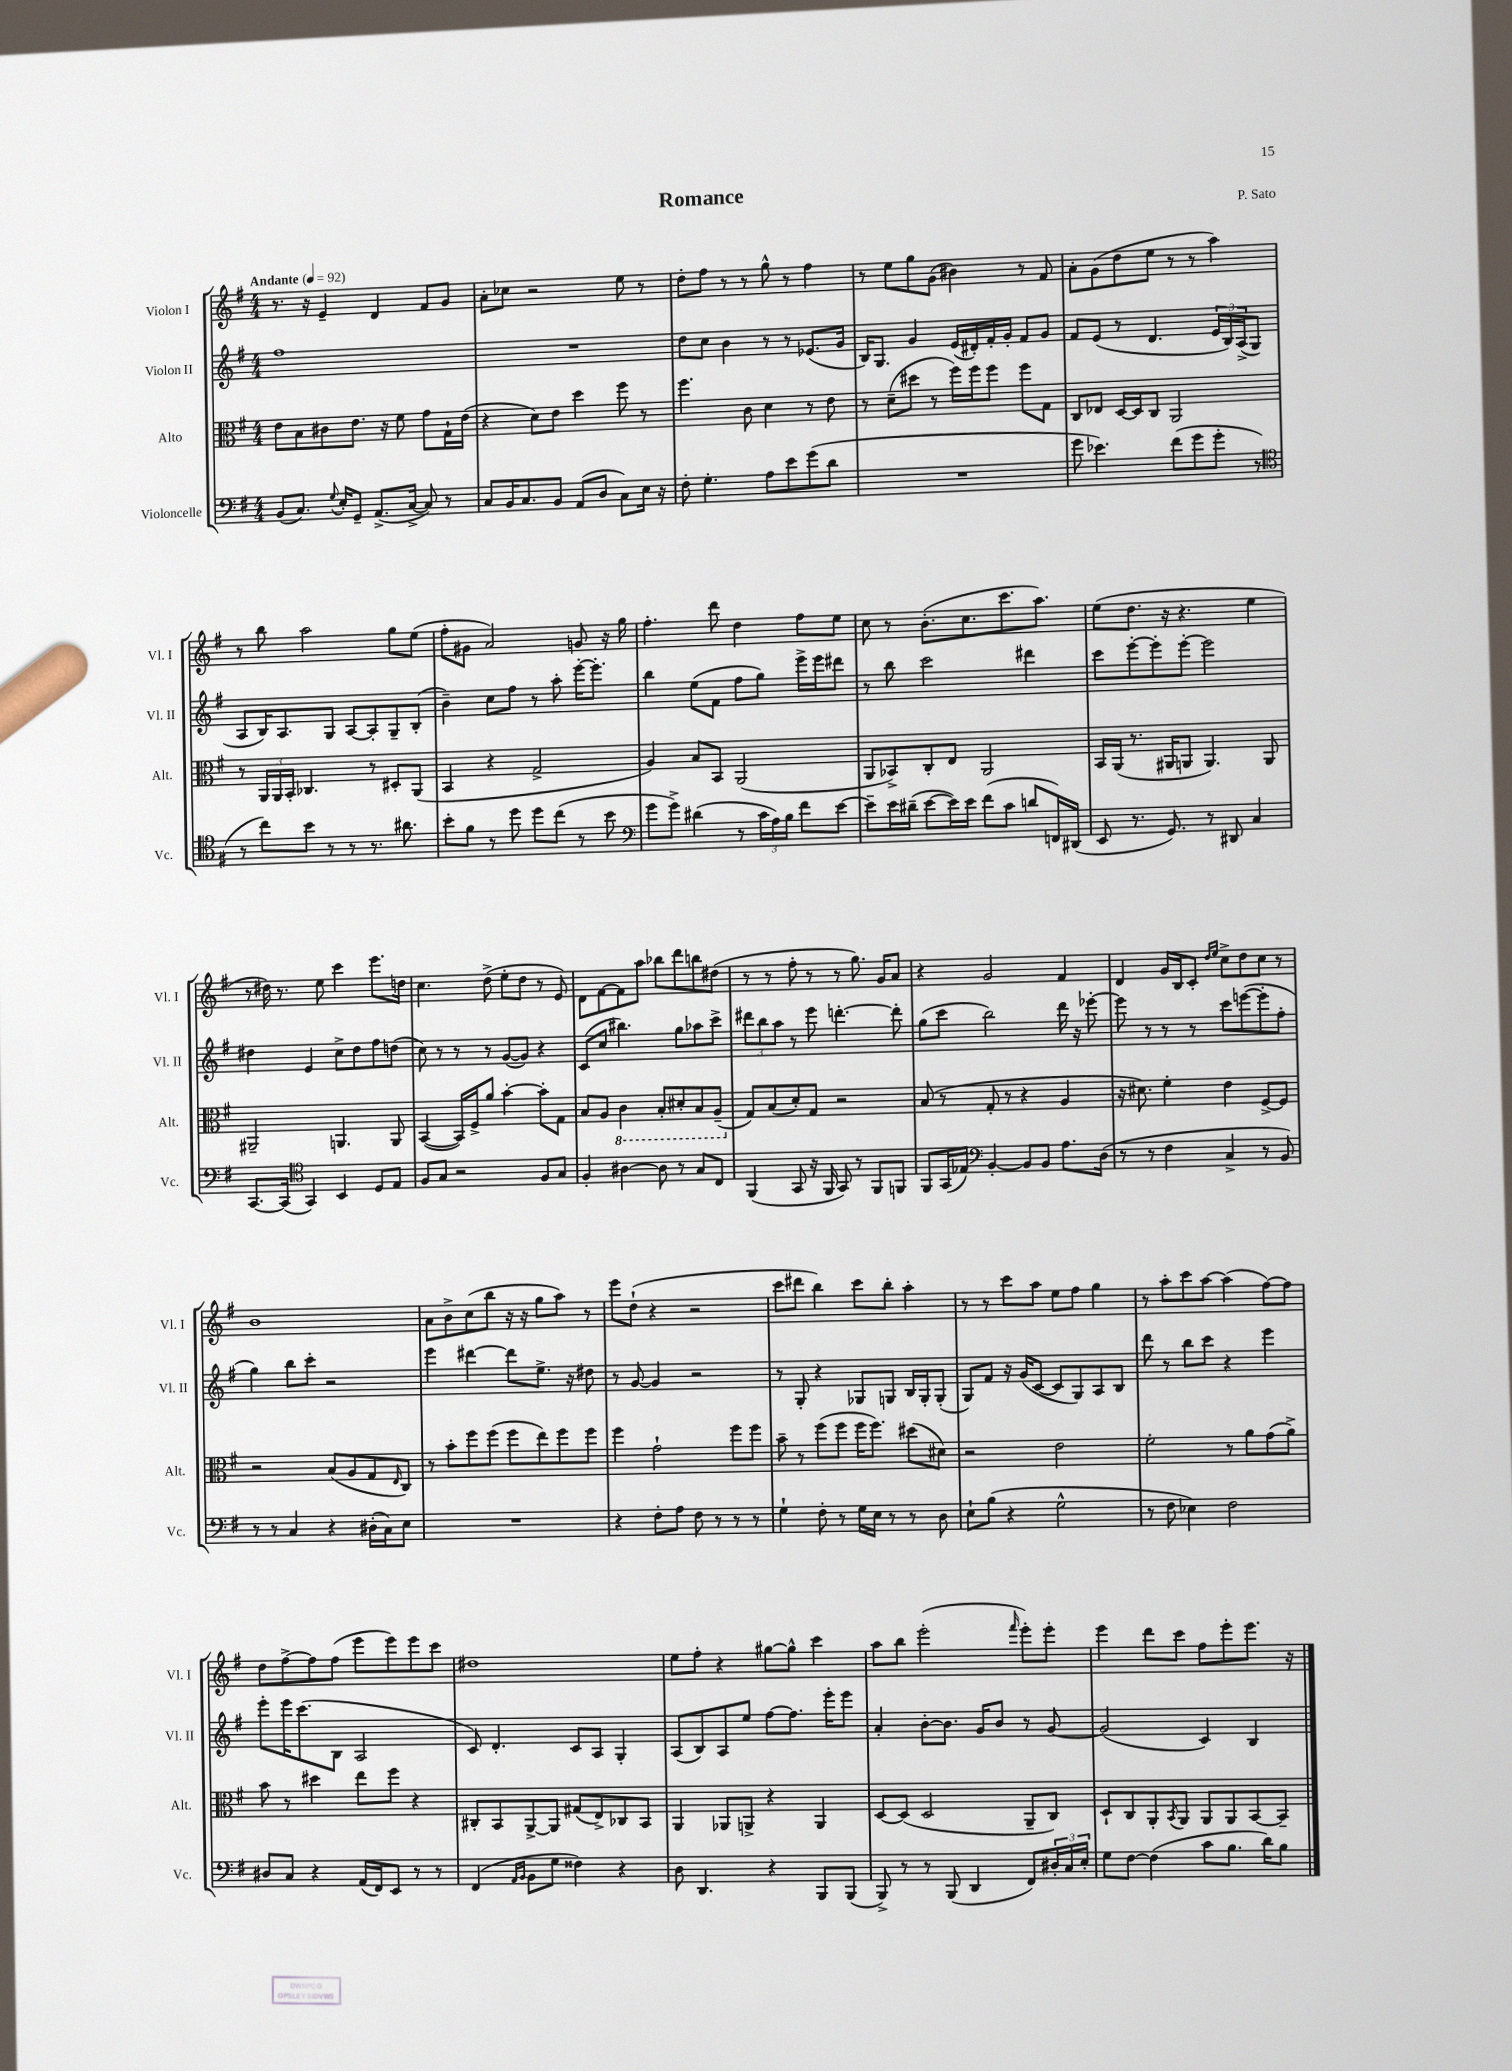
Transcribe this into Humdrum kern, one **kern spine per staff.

**kern	**kern	**kern	**kern
*staff4	*staff3	*staff2	*staff1
*clefF4	*clefC3	*clefG2	*clefG2
*k[f#]	*k[f#]	*k[f#]	*k[f#]
*M4/4	*M4/4	*M4/4	*M4/4
*MM92	*MM92	*MM92	*MM92
(8BB	8e	1ff#	8.r
8.C)	8B	.	.
.	.	.	16r
.	8c#	.	4e~
8qqG	.	.	.
16E'	.	.	.
8GG~	8.e	.	.
(8.AA^	.	.	4d
.	16r	.	.
.	8f#	.	.
[16C^	.	.	.
8C])	8g	.	8f#
8r	16G`	.	8g
.	(16e	.	.
=	=	=	=
8C	4r	1r	8a'
16BB	.	.	8cc-
8.C	.	.	.
.	8d)	.	2r
8BB	8e	.	.
(8AA	4dd	.	.
8D	.	.	.
8C)	8ff#	.	8ee
16E	8r	.	8r
16r	.	.	.
=	=	=	=
8F#'	4.ff#	8dd	8dd'
4.G'	.	8cc	8ff#
.	.	4b	8r
.	8c	.	8r
8A	4d	8r	8gg^^
8e	.	8r	8r
(8g	8r	(8.e-	4ff#
8d	8e	.	.
.	.	16g	.
=	=	=	=
1r	8r	16B)	8r
.	.	8.G	.
.	(8d~	.	8ee
.	8dd#	4g	8gg
.	8r	.	(8g
.	16ff#)	(16e	4b#)
.	16ff#	16d#')	.
.	8ff#	16f#'	.
.	.	16g'	.
.	8ff#	8f#	8r
.	8G	8g	8f#
=	=	=	=
8g	8C	8f#	8a'
4.e-)	8E-	(8e	(8g
.	[16D	8r	8dd
.	16D]	.	.
.	8C	4.d	8ee
(8f#	2AA	.	8r
8g	.	.	8r
8g'	.	24e	4aa)
.	.	24B)	.
.	.	(24A^	.
8r	.	8G	.
=	=	=	=
*clefC4	*	*	*
8r	8r	8A	8r
8cc)	24AA	16B)	8bb
.	24AA	.	.
.	.	8.A	.
.	24BB'	.	.
8b	4.C-	.	2aa
8r	.	8G	.
8r	.	[8A	.
8.r	8r	8A']	.
.	8D#'	8G~	8gg
8.a#	.	.	.
.	(8AA	(8B'	(8ee
=	=	=	=
8b'	4BB	4b~)	8ff#'
8f#	.	.	8g#
8r	4r	8cc	2a)
8dd	.	8ff#	.
8dd	2G^	8r	.
(8cc	.	8aa'	.
8r	.	[16eee'	8g
.	.	8.eee']	.
8b	.	.	16r
.	.	.	16gg
=	=	=	=
*clefF4	*	*	*
8g	4A)	4bb	4.ff#'
8g^)	.	.	.
(4d#	8B	(8ee	.
.	8BB	8f#	8ddd
8r	(2AA	8ff#	4dd
24c	.	8gg)	.
24A)	.	.	.
24B	.	.	.
8f#	.	16eee^	8ff#
.	.	16eee	.
[8e	.	8ddd#	8ee
=	=	=	=
8e~]	8AA	8r	8cc
16e	8BB-^)	8bb	8r
(16d#~	.	.	.
[8e	8C'	2ccc	(8.b'
16e])	8E	.	.
16e	.	.	8.cc
(8f#	2AA	.	.
8c	.	.	8.ccc
8d	.	4ddd#	.
.	.	.	8.aa)
16FF)	.	.	.
(16DD#	.	.	.
=	=	=	=
8EE	16BB	8ccc	(8ee
.	(16AA	.	.
8.r	8.r	[8eee'	8.dd
.	.	8eee']	.
8.GG)	16AA#	.	16r
.	8AA	[8eee'	4.r
8r	4.AA)	2eee]	.
8DD#	.	.	.
4C	.	.	4ee
.	8AA	.	.
=	=	=	=
[8.CC	2AA#~	4dd#	8r
.	.	.	16dd#)
(16CC]	.	.	8.r
*clefC4	*	*	*
4GG)	.	4e	.
.	.	.	8ee
4BB	4.AA	8cc^	4ccc
.	.	8dd#	.
8D	.	8ff#	8.eee
8E	8AA	(8dd	.
.	.	.	16dd
=	=	=	=
8F#	([4BB	8cc)	4.cc
8G	.	8r	.
2r	16BB])	8r	.
.	16F#^	.	.
.	8a	8r	(8dd^
.	[4b'	([8g	8ee'
.	.	8g])	8dd
8F#	8b']	4r	8r
8G	8G	.	8e)
=	=	=	=
4F#'	8B	(8c	8d
.	8A	8cc	[8f#
[4A#	4C	4.bb#)	8f#]
.	.	.	8aa
8A#]	8BB'	.	8bb-
8r	8D#'	8gg	8ddd
8G	8BB	8aa-	8bb
8C	(8AA~	8ccc^	(8dd#
=	=	=	=
(4FF#	8G)	12ddd#	8r
.	.	12bb	.
.	(8B	.	8r
.	.	12aa	.
8GG	8d')	8r	8ff#'
16r	8G	8eee	8r
16FF#	.	.	.
8GG)	2r	[4.ddd'	8r
8r	.	.	8.gg)
8FF#	.	.	.
.	.	.	16g
8FF	.	8ddd']	8a
=	=	=	=
8FF#	(8B	(8gg	4r
(16GG	8r	8ccc	.
16E-)	.	.	.
*clefF4	*	*	*
[4BB'	8G'	2bb)	2g
.	8r	.	.
8BB]	4r	.	.
8BB	.	.	.
8.A	4A	16ddd	4f#
.	.	16r	.
.	.	[8eee-'	.
(16D	.	.	.
=	=	=	=
8r	16r	8eee-]	4d
.	8.d#)	.	.
8r	.	8r	.
4F#	4f#'	8r	16g
.	.	.	16B
.	.	8r	8c'
.	.	.	16qqdd
.	.	.	16qqee
4C^	4e	8ccc	8cc^
.	.	([8eee	8dd
8r	[8F#^	8eee']	8cc
8BB)	8F#]	8ff#'	8r
=	=	=	=
8r	2r	4gg)	1b
8r	.	.	.
4C	.	8bb	.
.	.	8ccc'	.
4r	(8B	2r	.
.	8A	.	.
(16D#'	8G	.	.
16C)	.	.	.
.	16qqE	.	.
8E	8C)	.	.
=	=	=	=
1r	8r	4eee	8a
.	8b'	.	8b^
.	8ff#	[4ddd#	(8cc
.	(8ff#	.	8bb
.	8ff#	8ddd#]	16r
.	.	.	16r
.	8ee)	8.ee^	8gg
.	8ff#	.	8aa)
.	.	16r	.
.	8ff#	8dd#	8r
=	=	=	=
4r	4ff#	8r	8eee
.	.	[8g	(8dd`
8F#'	2g`	4g]	4r
8A	.	.	.
8F#	.	2r	2r
8r	.	.	.
8r	8ff#	.	.
8r	8ff#	.	.
=	=	=	=
4G`	8b~	8r	8ccc
.	8r	8G'	8ddd#
8F#'	(8ff#	4r	4bb)
8r	8ff#	.	.
16G	16ff#	8G-	8ccc
16E	8.ff#)	.	.
8r	.	8G	8bb'
8r	(8dd#	16B	4aa'
.	.	16G'	.
8D	8d#)	(8G'	.
=	=	=	=
8E`	2r	8G)	8r
(8B	.	8f#	8r
4r	.	16r	8ccc
.	.	(16g	.
.	.	[8c	8aa
2G^^	2e	8c]	8ee
.	.	8G)	8ff#
.	.	8A	4gg
.	.	8B	.
=	=	=	=
8r	2f#'	8ddd	8r
8F#	.	8r	8aa'
4E-)	.	8bb	8ccc
.	.	8ccc	[8aa
2F#	8r	4r	(4aa]
.	8a	.	.
.	(8g	4eee	[8ff#)
.	8a^)	.	8ff#]
=	=	=	=
8D#	8b	8eee'	8dd
8C	8r	16eee	[8ff#^
.	.	(8.ccc	.
4r	4dd#	.	8ff#]
.	.	8B	(8ff#
(16AA	8ee	2A	8eee
16FF#)	.	.	.
8EE	8ff#	.	8eee)
8r	4r	.	8eee
8r	.	.	8ccc
=	=	=	=
(4FF#	8C#'	8c)	1dd#
.	8BB	4.d'	.
16qqAA	.	.	.
16qqBB	.	.	.
8BB	[8AA^	.	.
8G	8AA]	.	.
4F##)	(8G#	8c	.
.	8E^)	8A	.
4r	8C-	4G'	.
.	8BB	.	.
=	=	=	=
8D	4AA	(8A	8ee
4.DD	.	8B)	8ff#'
.	8AA-	8A	4r
.	8AA^	8ee	.
4r	4r	[8ff#	[8gg#
.	.	8.ff#]	8gg#^^]
8BBB	4AA	.	4ccc
.	.	16eee'	.
(8BBB	.	8eee	.
=	=	=	=
8BBB^)	[8D	4a'	8aa
8r	(8D]	.	8bb
8r	2D	[8b'	(2eee'
(8BBB	.	8.b]	.
4DD	.	.	.
.	.	16g	.
.	.	8b	.
.	.	.	16qqfff#
8FF#)	8AA~	8r	8eee')
24D#'	8C)	[8g	8eee'
24C	.	.	.
24E'	.	.	.
=	=	=	=
8G	8D`	(2g]	4eee
[8F#	8C	.	.
(4F#]	8AA'	.	8ddd
.	8qBB	.	.
.	8AA	.	8ccc
8c	8AA	4c)	8ff#
8.B	8AA	.	8eee'
.	[8BB	4B	8.eee
16d)	.	.	.
8B	8BB~]	.	.
.	.	.	16r
==	==	==	==
*-	*-	*-	*-
